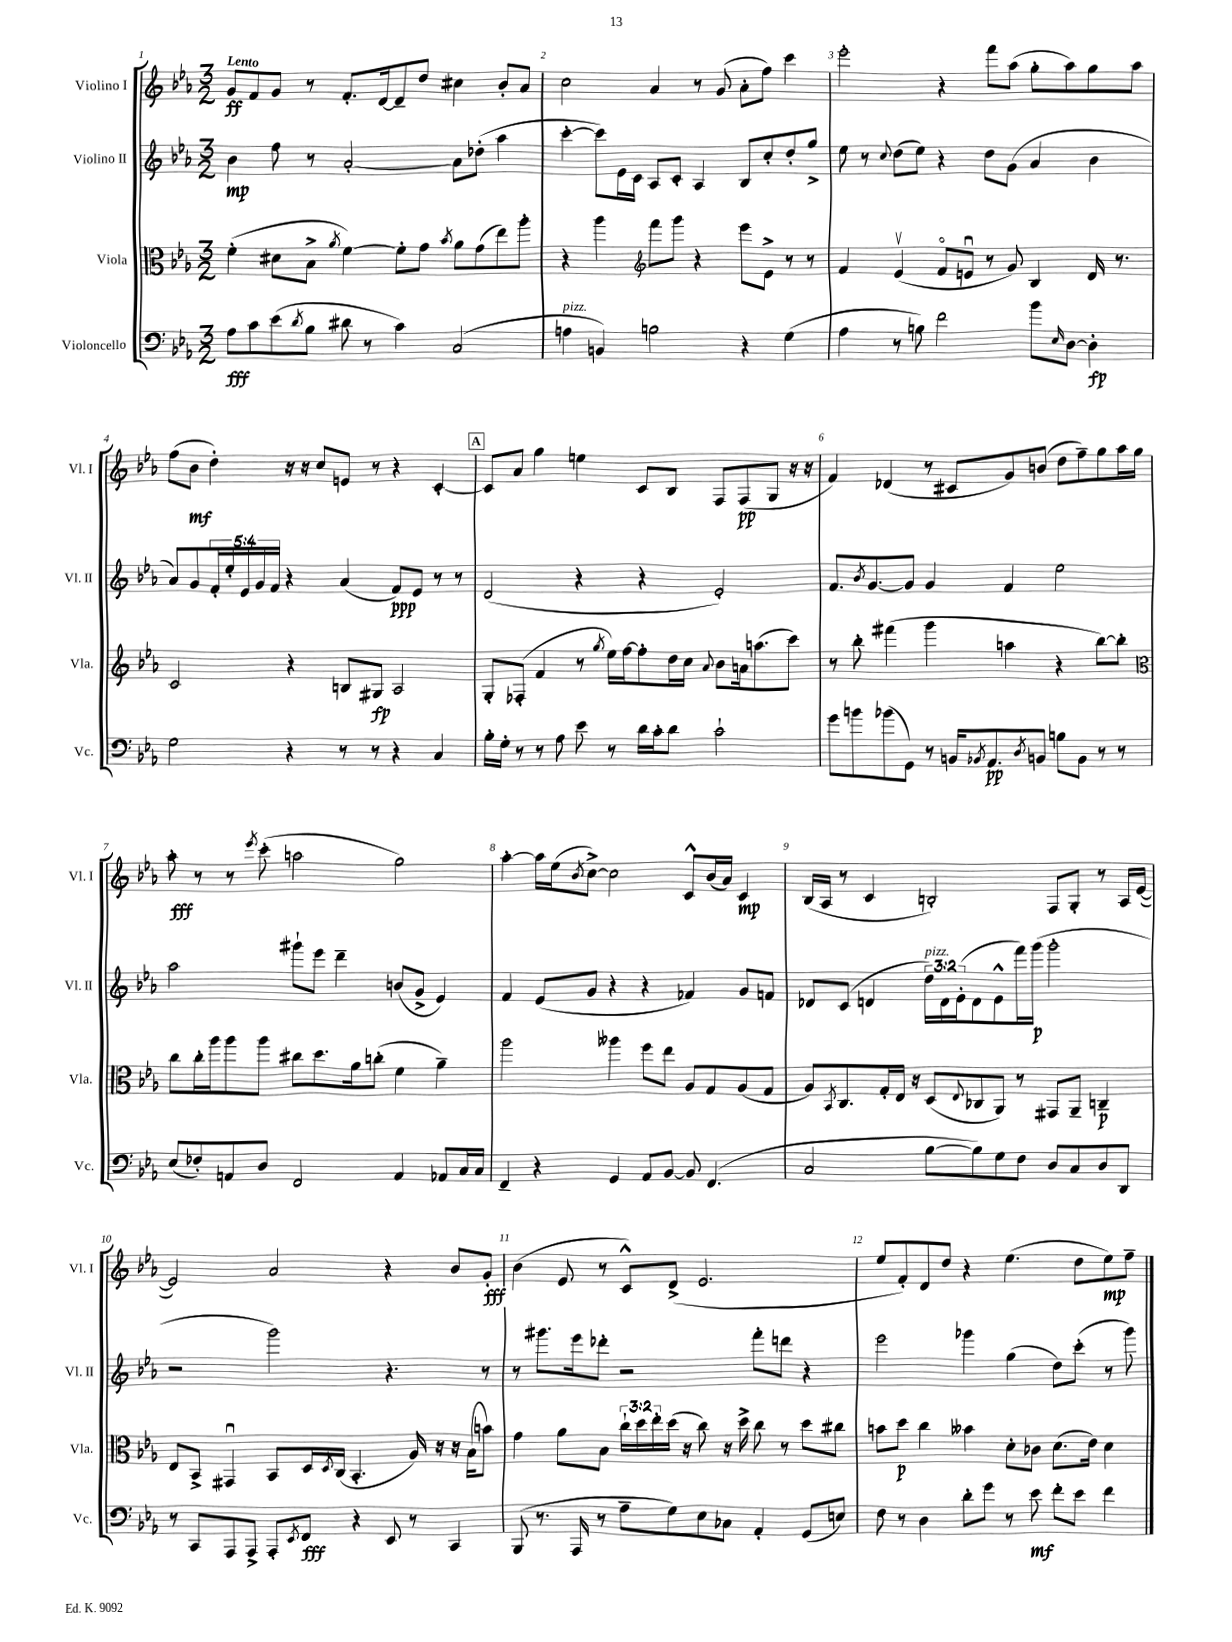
<<
\new StaffGroup <<
\new Staff = "s0" \with { instrumentName = "Violino I" shortInstrumentName = "Vl. I" } {
    \clef treble \key ees \major \numericTimeSignature \time 3/2 \tempo "Lento"
    g'8\ff f'8 g'8 r8 f'8.-. d'16~ d'8-- d''8 cis''4 bes'8-. aes'8 |
    c''2 aes'4 r8 g'8( aes'8-. f''8) c'''4 |
    ees'''2-. r4 f'''8 aes''8( g''8-. aes''8) g''8 aes''8 |
    f''8( bes'8\mf d''4-.) r16 r16 c''8 e'8 r8 r4 c'4~-. |
    \mark \markup { \box "A" } c'8 aes'8 g''4 e''4 c'8 bes8 f8 f8\pp( g8 r16 r16 |
    f'4) des'4( r8 cis'8 g'8) b'8( d''8 f''8--) g''8 aes''16 g''16 |
    aes''8-.\fff r8 r8 \acciaccatura { ees'''8 } c'''8-.( a''2 g''2) |
    aes''4~-. aes''16 ees''16( \acciaccatura { bes'8 } c''8~->) c''2 c'8-^ bes'16( aes'16) c'4\mp |
    bes16( aes16 r8 c'4 b2-.) f8 g8-. r8 aes16 ees'16~( |
    ees'2) aes'2 r4 bes'8 g'8-.\fff |
    bes'4( ees'8 r8 c'8-^) d'8->( ees'2. |
    ees''8 f'8-.) d'8 d''8 r4 ees''4.( d''8 ees''8\mp) f''8-- \bar "|." |
}
\new Staff = "s1" \with { instrumentName = "Violino II" shortInstrumentName = "Vl. II" } {
    \clef treble \key ees \major \numericTimeSignature \time 3/2 \override Staff.TupletNumber.text = #tuplet-number::calc-fraction-text
    bes'4\mp f''8 r8 aes'2~-. aes'8 des''8-.( aes''4 |
    c'''4~-. c'''8) ees'16 c'16 aes8 c'8-. aes4 bes8 c''8-. d''8-. g''8-> |
    ees''8 r8 \appoggiatura { c''8 } d''8( ees''8) r4 d''8 g'8( aes'4 bes'4 |
    aes'8) g'8 \tuplet 5/4 { f'16-. ees''16-. ees'16 g'16 f'16 } r4 aes'4( f'8\ppp) ees'8 r8 r8 |
    \mark \markup { \box "A" } d'2( r4 r4 ees'2-.) |
    f'8. \acciaccatura { bes'8 } g'8.~ g'8 g'4 f'4 ees''2 |
    aes''2 gis'''8-! ees'''8 d'''4-- b'8( g'8-> ees'4) |
    f'4 ees'8( g'8 r4 r4 fes'4) g'8 f'8 |
    des'8 c'8( d'4 \tuplet 3/2 { d''16^\markup { \italic "pizz." }) d'16 ees'16-.( } d'8 ees'8-^ f'''16) g'''16\p( g'''2-. |
    r2 g'''2) r4. r8 |
    r8 gis'''8. ees'''16 des'''8-. r2 f'''8-. d'''8 r4 |
    ees'''2 ges'''4 g''4( d''8) c'''8-.( r8 ges'''8) \bar "|." |
}
\new Staff = "s2" \with { instrumentName = "Viola" shortInstrumentName = "Vla." } {
    \clef alto \key ees \major \numericTimeSignature \time 3/2 \override Staff.TupletNumber.text = #tuplet-number::calc-fraction-text
    f'4-.( dis'8 bes8-> \acciaccatura { aes'8 } f'4~) f'8-. g'8 \acciaccatura { bes'8 } aes'8 g'8( ees''8) aes''8-. |
    r4 aes''4 \clef treble f'''8 g'''8 r4 ees'''8 ees'8-> r8 r8 |
    f'4 ees'4\upbow( f'8\flageolet e'8\downbow r8 g'8) bes4 d'16 r8. |
    c'2 r4 b8 gis8\fp aes2 |
    \mark \markup { \box "A" } g8-. fes8-.( f'4 r8 \acciaccatura { g''8 } ees''16) f''16~ f''8-. d''16 c''16 \appoggiatura { aes'8 } bes'8 a'16 a''8.( c'''8) |
    r8 bes''8-. fis'''4( g'''4 a''4 r4 bes''8~) bes''8-. |
    \clef alto c''8 c''16-. aes''16 aes''8 aes''8 cis''8 d''8. aes'16 c''8-.( f'4 aes'4--) |
    aes''2 aeses''4 f''8 ees''8 aes8 g8 aes8( g8 |
    aes8) \acciaccatura { bes,8 } c8. g16-. ees16 r16 d8( \appoggiatura { ees8 } ces8 aes,8) r8 gis,8 aes,8-- c4--\p |
    ees8 bes,8-> gis,4\downbow bes,8 d16 \acciaccatura { d8 } c16( bes,4.-. aes16) r16 r16 bes16( b'8) |
    g'4 aes'8 bes8 \tuplet 3/2 { c''16-! d''16 ees''16-. } d''16( r16 c''8) r16 d''16-> c''8 r8 d''8 cis''8 |
    b'8 d''8\p c''4 beses'4 d'8-. ces'8 d'8.( ees'16) d'4 \bar "|." |
}
\new Staff = "s3" \with { instrumentName = "Violoncello" shortInstrumentName = "Vc." } {
    \clef bass \key ees \major \numericTimeSignature \time 3/2
    aes8\fff c'8 ees'8( \acciaccatura { d'8 } bes8 dis'8 r8 c'4) c2( |
    a4^\markup { \italic "pizz." } b,4) b2 r4 g4( |
    aes4 r8 b8) f'2 bes'8 \grace { ees16 } d8~ d4-.\fp |
    g2 r4 r8 r8 r4 c4 |
    \mark \markup { \box "A" } bes16-. g16-. r8 r8 aes8 ees'8 r8 d'16 c'16-. d'8 c'2-! |
    g'8 b'8 bes'8( g,8) r8 b,16 \acciaccatura { bes,8 } aes,8.\pp \acciaccatura { d8 } b,8 b8 b,8 r8 r8 |
    ees8( fes8-.) a,8 d8 f,2 a,4 aes,8 c16 c16 |
    f,4-- r4 g,4 aes,8 bes,8~ bes,8 f,4.( |
    c2 bes8~ bes8) g8 f8 d8 c8 d8 d,8 |
    r8 c,8 aes,,8 aes,,8-> aes,,8-. \acciaccatura { ees,8 } f,8\fff r4 ees,8 r8 c,4 |
    bes,,8( r8. aes,,16 r8 aes8-- g8) ees8 ces8 aes,4-. g,8( e8) |
    f8 r8 d4 d'8-. g'8 r8 ees'8\mf f'8-. ees'8 f'4 \bar "|." |
}
>>
>>
\layout { \context { \Score \override BarNumber.break-visibility = ##(#f #t #t) barNumberVisibility = #all-bar-numbers-visible } }
